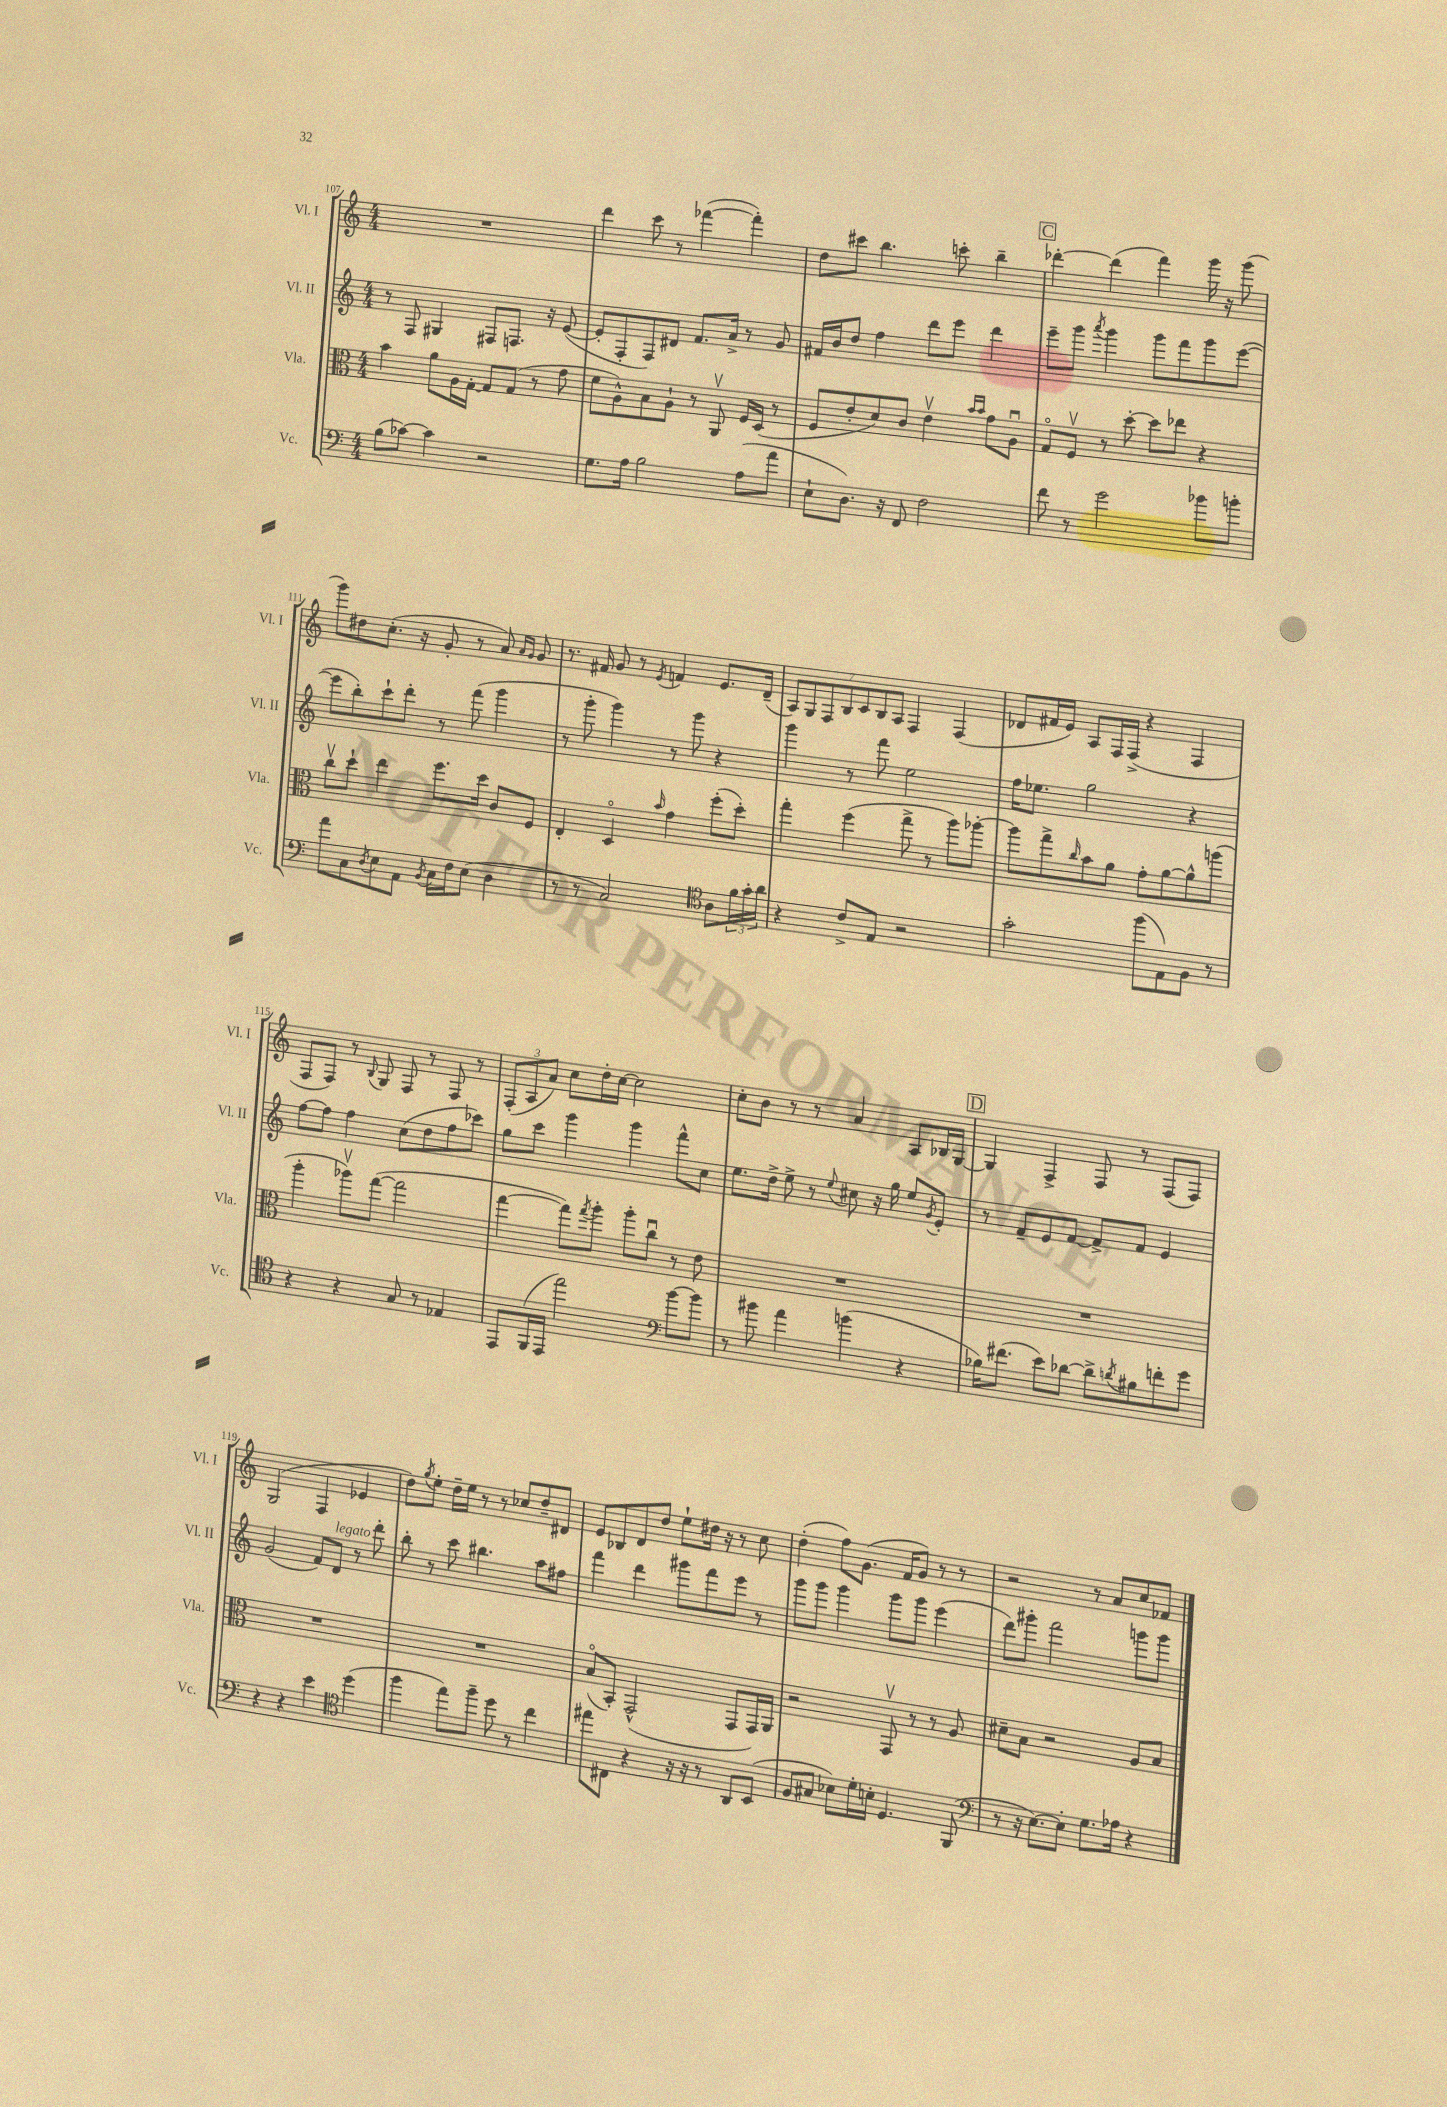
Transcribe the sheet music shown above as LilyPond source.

<<
\new StaffGroup <<
\new Staff = "s0" \with { instrumentName = "Vl. I" shortInstrumentName = "Vl. I" } {
    \clef treble \key c \major \numericTimeSignature \time 4/4
    R1 |
    d'''4 c'''8 r8 fes'''4~( fes'''4-.) |
    d''8 cis'''8 b''4. c'''8-. b''4-- |
    \mark \markup { \box "C" } des'''4~-. des'''4( f'''4) g'''16 r16 g'''8( |
    g'''8) dis''8 c''8.-.( r16 g'8-. r8 a'8) \grace { a'16 g'16 } g'8 |
    r8. fis'16 g'8 r8 \acciaccatura { e'8 } f'4 e'8. d'16--( |
    \tuplet 7/4 { a8) g8 f8 b8 c'8 b8 a8 } f4 f4( |
    des'8 fis'16 e'16) a8 f16 f16->( r4 f4 |
    f8 f8) r8 \appoggiatura { b8 } g8 f8 r8 f8 r8 |
    \tuplet 3/2 { f8-.( a8 a'8) } c''8 d''16-. c''16~ c''2 |
    c''8-. b'8 r8 r8 a'4 a8 bes16 g16~ |
    \mark \markup { \box "D" } g4 f4-> f8 r8 f8( f8) |
    g2( f4 ees'4 |
    d''8) \acciaccatura { g''8 } e''8-. d''16-- e''16 r8 r8 ces''8 d''8-- dis'8 |
    e'8 bes8 d'8 d''8 e''8-! dis''16 r16 r8 c''8 |
    d''4-.( f''8) g'8.( f'16 g'8) r8 r8 |
    r2 r8 a'8 c''8 fes'8 \bar "|." |
}
\new Staff = "s1" \with { instrumentName = "Vl. II" shortInstrumentName = "Vl. II" } {
    \clef treble \key c \major \numericTimeSignature \time 4/4
    r8 f8 gis4 fis8 f8. r16 e'8~( |
    e'8-. f8-. f8) dis'8 f'8. a'16-> r8 g'8 |
    fis'16 b'16 d''8 f''4 d'''8 e'''8 d'''4 |
    \mark \markup { \box "C" } e'''8-- g'''8 \acciaccatura { a'''8 } g'''4 g'''8 f'''8 g'''8 e'''8~( |
    e'''8 b''8-.) c'''8-! d'''8-. r8 f'''8( g'''4 |
    r8 g'''8-. g'''4) r8 g'''8 r4 |
    g'''4 r8 f'''8 e''2 |
    f''16 ees''8. g''2 r4 |
    f''8~ f''8 f''4 c''8( d''8 f''8 ces'''8) |
    g''8 c'''8 g'''4 g'''4 f'''8-^ c''8 |
    e''8. d''16-> e''8-> r8 \appoggiatura { e''8 } cis''8 r16 g''16 e''8 \acciaccatura { g'8 } e'8-. |
    \mark \markup { \box "D" } r8 f'8-- e'8 f'8~ f'8-> f'8 e'4 |
    g'2( f'8) d'8^\markup { \italic "legato" } r8 d'''8-. |
    b''8-. r8 c'''8 bis''4. a''8 fis''8 |
    f'''4 d'''4 gis'''8 f'''8 e'''8 r8 |
    g'''8 g'''8 g'''4 g'''8 g'''8 e'''4( |
    d'''8) gis'''8-. f'''2 g'''8 g'''8 \bar "|." |
}
\new Staff = "s2" \with { instrumentName = "Vla." shortInstrumentName = "Vla." } {
    \clef alto \key c \major \numericTimeSignature \time 4/4
    b'4 a'8 a16 g16~-. g8 g8( r8 g'8 |
    f'8 a8-^) b8 a8-! r8 a,8\upbow f16 d16( r8 |
    f8 e'8-. d'8) c'8 e'4\upbow \grace { b'16 b'16 } g'8 a8\downbow |
    \mark \markup { \box "C" } g8\flageolet f8\upbow r8 d''8~-. d''8 ees''8 r4 |
    c''8\upbow d''8-! e''4 f''8. d''16 c'8 f8 |
    e4-. d4\flageolet \grace { b'16 } g'4 f''8-.( d''8-.) |
    g''4-. f''4( g''8-> r8 a''8) aes''8~-. |
    aes''8 g''8-> \grace { c''16 } b'8 a'8 g'8-. a'8~ a'8-^ a''8( |
    a''4-. aes''8\upbow) g''8~( g''2 |
    g''4~ g''8) \acciaccatura { g''8 } a''8-. a''8-. c''8\downbow r8 e'8 |
    R1 |
    \mark \markup { \box "D" } R1 |
    R1 |
    R1 |
    b8\flageolet( b,8-.) g,2-^( g,8 g,16) a,16 |
    r2 g,8\upbow r8 r8 a8 |
    dis'8-- b8 r2 a8 b8 \bar "|." |
}
\new Staff = "s3" \with { instrumentName = "Vc." shortInstrumentName = "Vc." } {
    \clef bass \key c \major \numericTimeSignature \time 4/4
    b8( ces'8~) ces'4 r2 |
    g8. a16 b2 a8( a'8 |
    e8-! d8.) r16 f,8 f2 |
    \mark \markup { \box "C" } f'8 r8 g'2 bes'8 b'8-. |
    a'8 c8 \acciaccatura { d8 } e8 a,8 \acciaccatura { b,8 } c16 f16 e8( d4 |
    r8 r8 c2) \clef tenor a8 \tuplet 3/2 { f'16 g'16-. a'16 } |
    r4 c'8-> e8 r2 |
    g'2-. f''8( e8) f8 r8 |
    r4 r4 g8 r8 ees4 |
    e,8 f,16( e,16 e''2) \clef bass b'8~ b'8 |
    r8 bis'8 a'4 b'4( r4 |
    \mark \markup { \box "D" } bes16) fis'8.( e'8) des'8~ des'8-> \acciaccatura { d'8 } bis8 f'8-. g'8 |
    r4 r4 e'4 \clef tenor d''4( |
    f''4 e''8) f''8-- d''8 r8 c''4 |
    eis''8 cis8 r4 r16 r16 r8 a,8 b,8( |
    f8 gis8 bes8) d'16-. b16-. d4. f,8( |
    \clef bass r8 r16 e8.~) e8-. g8. aes16 r4 \bar "|." |
}
>>
>>
\layout { \context { \Score currentBarNumber = #107 } }
